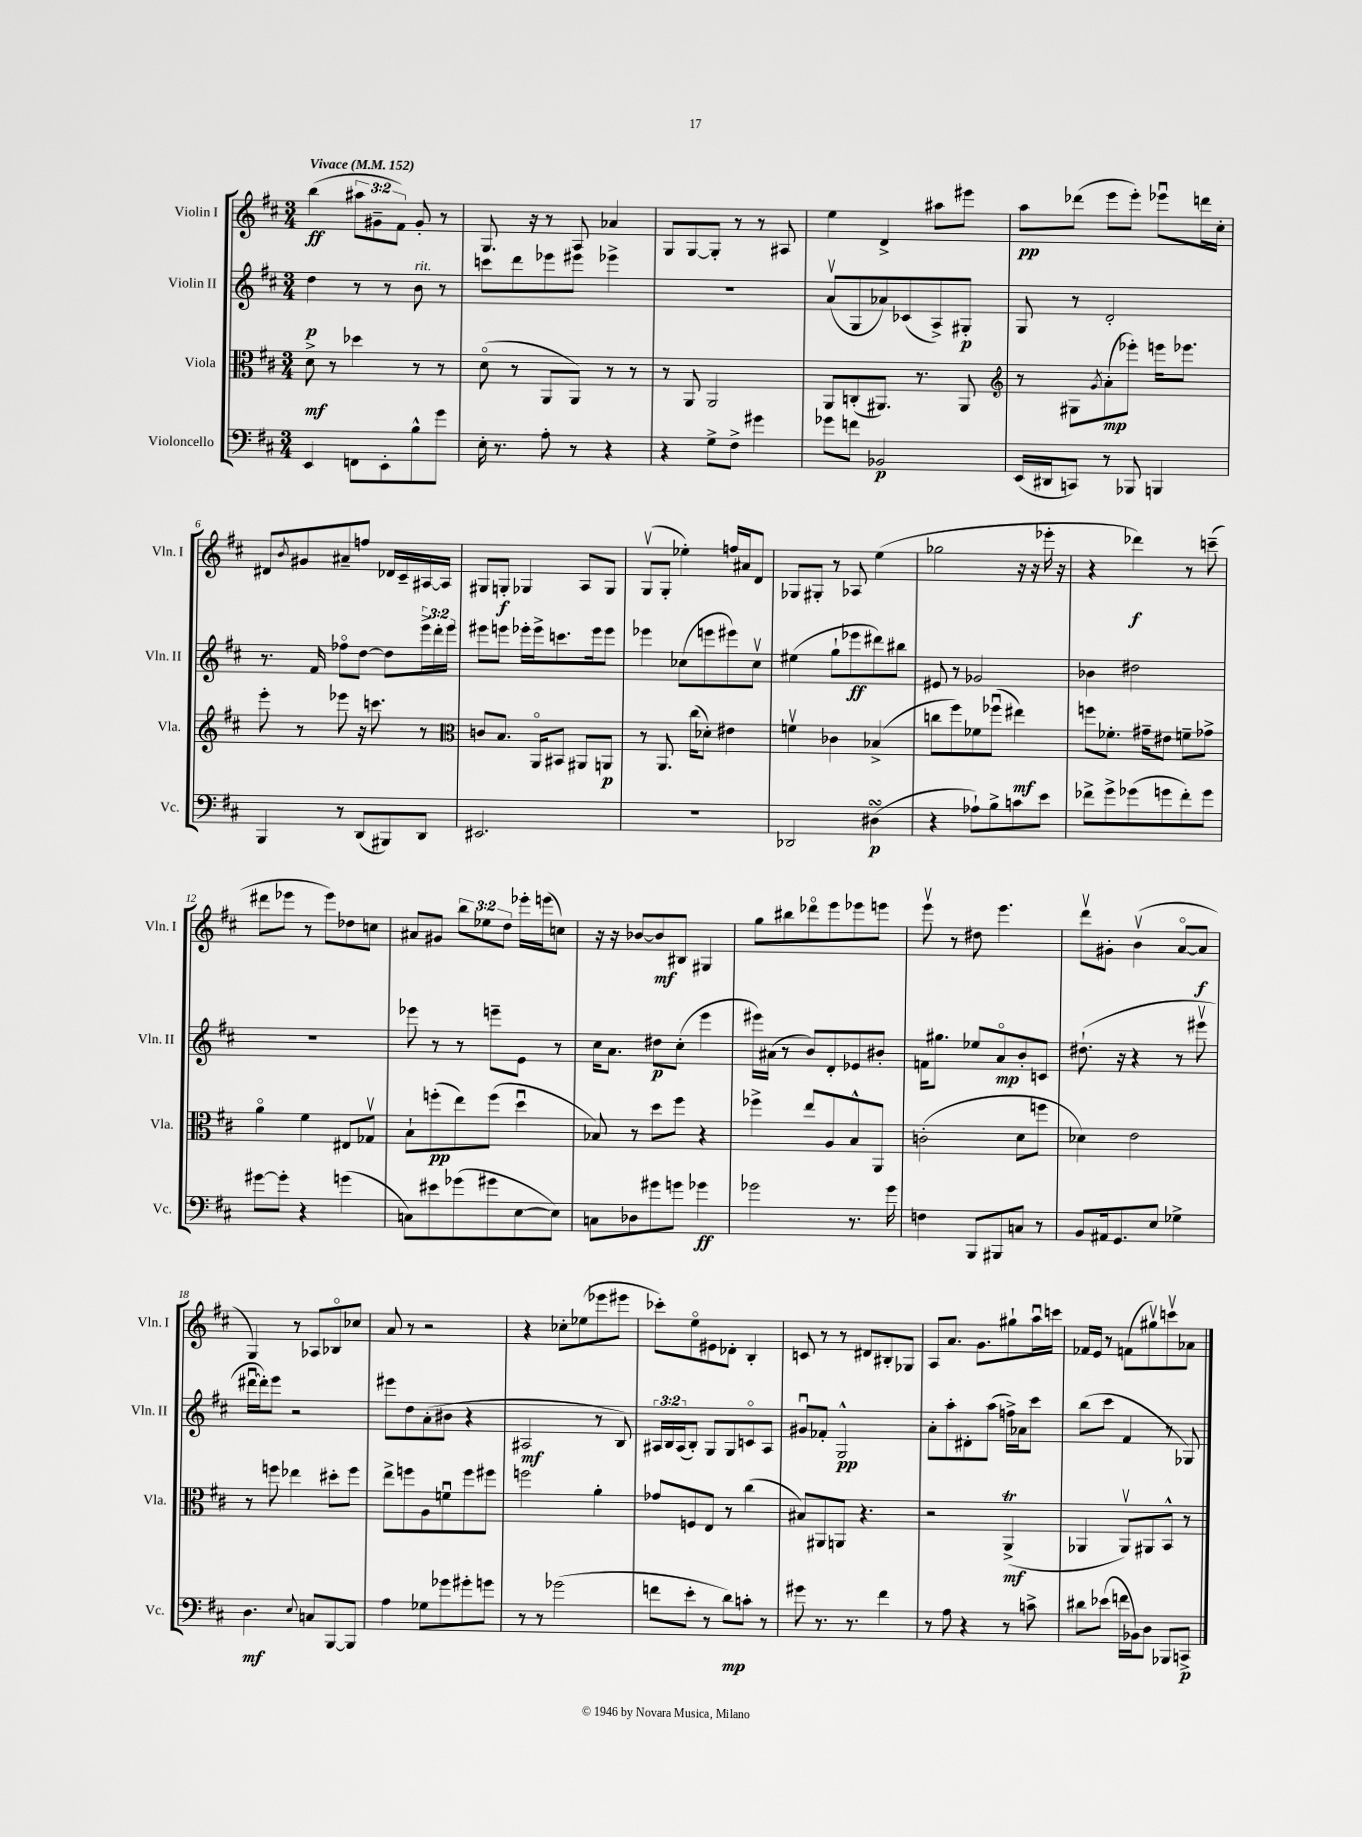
<<
\new StaffGroup <<
\new Staff = "s0" \with { instrumentName = "Violin I" shortInstrumentName = "Vln. I" } {
    \clef treble \key d \major \numericTimeSignature \time 3/4 \override Staff.TupletNumber.text = #tuplet-number::calc-fraction-text \tempo "Vivace" 4 = 152
    b''4\ff( \tuplet 3/2 { ais''8 gis'8-- fis'8) } gis'8-. r8 |
    g8. r16 r8 a8 aes'4 |
    g8 g8~ g8-. r8 r8 ais8 |
    e''4 d'4-> ais''8 eis'''8 |
    a''8\pp des'''8( e'''8 e'''8-.) ees'''8\downbow d'''16 cis''16-. |
    dis'8 \acciaccatura { b'8 } gis'8 ais'8-- f''8 des'16 cis'16-- ais16~ ais16 |
    gis8 g8-.\f ges4 a8 ges8 |
    g8\upbow( g8-. ees''4-.) f''16 ais'16 d'8 |
    ges8 gis8-. r8 aes8 e''4( |
    ges''2 r16 r16 ees'''16-. r16 |
    r4 des'''4\f) r8 c'''8--( |
    dis'''8 ees'''8 r8 ees'''8) des''8 c''8 |
    ais'8 gis'8 \tuplet 3/2 { b''8 ees''8 d''8 } ees'''16-. e'''16( c''8) |
    r16 r16 bes'8~ bes'8\mf bis8 gis4 |
    g''8 bis''8 des'''8\flageolet e'''8 ees'''8 e'''8 |
    e'''8\upbow r8 dis''8 e'''4. |
    d'''8\upbow gis'8-. b'4\upbow( a'8~\flageolet a'8\f |
    g4) r8 aes8 bes8\flageolet ces''8 |
    a'8 r8 r2 |
    r4 ces''8-. ees''8( ees'''8 eis'''8 |
    ces'''8-.) e''8\flageolet eis'8 des'8-. b4-. |
    c'8 r8 r8 dis'8 bis8-. ges8 |
    a8 a'8. g'8. gis''8-! a''16\downbow c'''16 |
    fes'16 e'16 r8 f'8( gis''8\upbow) c'''8\upbow aes'8 \bar "|." |
}
\new Staff = "s1" \with { instrumentName = "Violin II" shortInstrumentName = "Vln. II" } {
    \clef treble \key d \major \numericTimeSignature \time 3/4 \override Staff.TupletNumber.text = #tuplet-number::calc-fraction-text
    d''4\p r8 r8 b'8^\markup { \italic "rit." } r8 |
    c'''8 d'''8 ees'''8 eis'''8 ees'''4-> |
    R2. |
    a'8\upbow( g8 aes'8) ces'8( a8->) gis8-.\p |
    g8 r8 d'2-. |
    r8. fis'16 fes''8\flageolet d''8~ d''8 \tuplet 3/2 { e'''16-> d'''16-. e'''16 } |
    eis'''8 e'''8 ees'''16-. ees'''16-> c'''8. ees'''16 ees'''8 |
    ees'''4 ces''8( e'''8 eis'''8) ces''8\upbow |
    eis''4( g''8-! ees'''8\ff dis'''8) bis''8 |
    eis'8 r8 ges'2 |
    bes'4 dis''2 |
    R2. |
    ees'''8 r8 r8 e'''8-- e'8 r8 |
    cis''16 a'8. dis''8\p cis''8-.( e'''4 |
    eis'''16) ais'16( r8 b'8) d'8-. ees'8 bis'8-. |
    f'16 gis''8. ees''8 a'8\flageolet\mp b'8-. c'8 |
    dis''8.-!( r16 r4 r8 eis'''8\upbow |
    dis'''16~\downbow dis'''16-.) e'''8 r2 |
    eis'''8 d''8 a'8-.( bis'8 r4 |
    ais2\mf r8 b8) |
    \tuplet 3/2 { ais16 b16 ais16( } b8-.) g8 g8 c'8\flageolet ais8 |
    gis'8\downbow fes'8-. g2-^\pp |
    a'8-. a''8-. dis'8-. a''8( f''16->) aes'16 cis'''8 |
    b''8( cis'''8 fis'4 r8 ges8) \bar "|." |
}
\new Staff = "s2" \with { instrumentName = "Viola" shortInstrumentName = "Vla." } {
    \clef alto \key d \major \numericTimeSignature \time 3/4
    d'8->\mf r8 des''4 r8 r8 |
    d'8\flageolet( r8 a,8 a,8) r8 r8 |
    r8 a,8 a,2 |
    a,8 c8-.( ais,8.) r8. ais,8 |
    \clef treble r8 gis8 \acciaccatura { g'8 } a'8-.\mp( ees'''8-.) e'''16 ees'''8. |
    e'''8-. r8 ees'''8 r16 c'''8. r8 |
    \clef alto c'8 b8. a,16\flageolet bis,8 ais,8 a,8\p |
    r8 a,8. cis''16( des'8-.) eis'4 |
    f'4\upbow ces'4 bes4->( |
    c''8 fis''8) fes'8 fes''8\downbow( eis''4\mf) |
    f''8 fes'8.-. gis'16-- eis'8 f'8-- ges'8-> |
    a'4\flageolet fis'4 eis8 ges8\upbow |
    b8-! f''8-.\pp( e''8) f''8( d''4\downbow |
    bes8) r8 d''8 fis''8 r4 |
    fes''4-> e''8 a8 b8-^ a,8 |
    c'2-.( d'8 f''8 |
    des'4) e'2 |
    r8 f''8 ees''4 dis''8-. f''8 |
    e''8-> f''8 a8 f'8\downbow f''8 fis''8 |
    f''2 a'4-. |
    ges'8 f8 e8 r8 cis''4( |
    bis8) ais,8 a,8 r4. |
    r2 a,4->\trill\mf( |
    aes,4 aes,8\upbow) ais,8 b,8-^ r8 \bar "|." |
}
\new Staff = "s3" \with { instrumentName = "Violoncello" shortInstrumentName = "Vc." } {
    \clef bass \key d \major \numericTimeSignature \time 3/4
    e,4 f,8 e,8-. b8-^ g'8 |
    e16-. r8. a8-. r8 r4 |
    r4 g8-> fis8-> gis'4 |
    ges'8 f'8 bes,2\p |
    e,16( dis,16 c,8) r8 bes,,8 b,,4 |
    b,,4 r8 d,8( bis,,8) d,8 |
    eis,2. |
    R2. |
    des,2 dis4\turn\p( |
    r4 aes8-!) b8-> c'8 e'8 |
    fes'8-> g'8-> ges'8( g'8 fes'8-.) g'8 |
    gis'8~ gis'8-. r4 g'4( |
    c8) eis'8 ges'8( gis'8 e8~ e8) |
    c8 des8 gis'8 g'8 ges'4\ff |
    ges'2 r8. ges'16 |
    f4 b,,8 bis,,8 c8 r8 |
    b,8 ais,16 g,8. e8 ges4-> |
    d4.\mf \appoggiatura { e8 } c8 b,,8~ b,,8 |
    a4 ges8 ges'8 gis'8-. g'8 |
    r8 r8 ges'2( |
    f'8 e'8-. r8 d'8\mp) c'8-. r8 |
    gis'8 r8. r8. fis'4 |
    r8 a8 r4 r8 c'8-> |
    dis'8 ees'8( f'16 bes,16) d8 bes,,8 c,8->\p \bar "|." |
}
>>
>>
